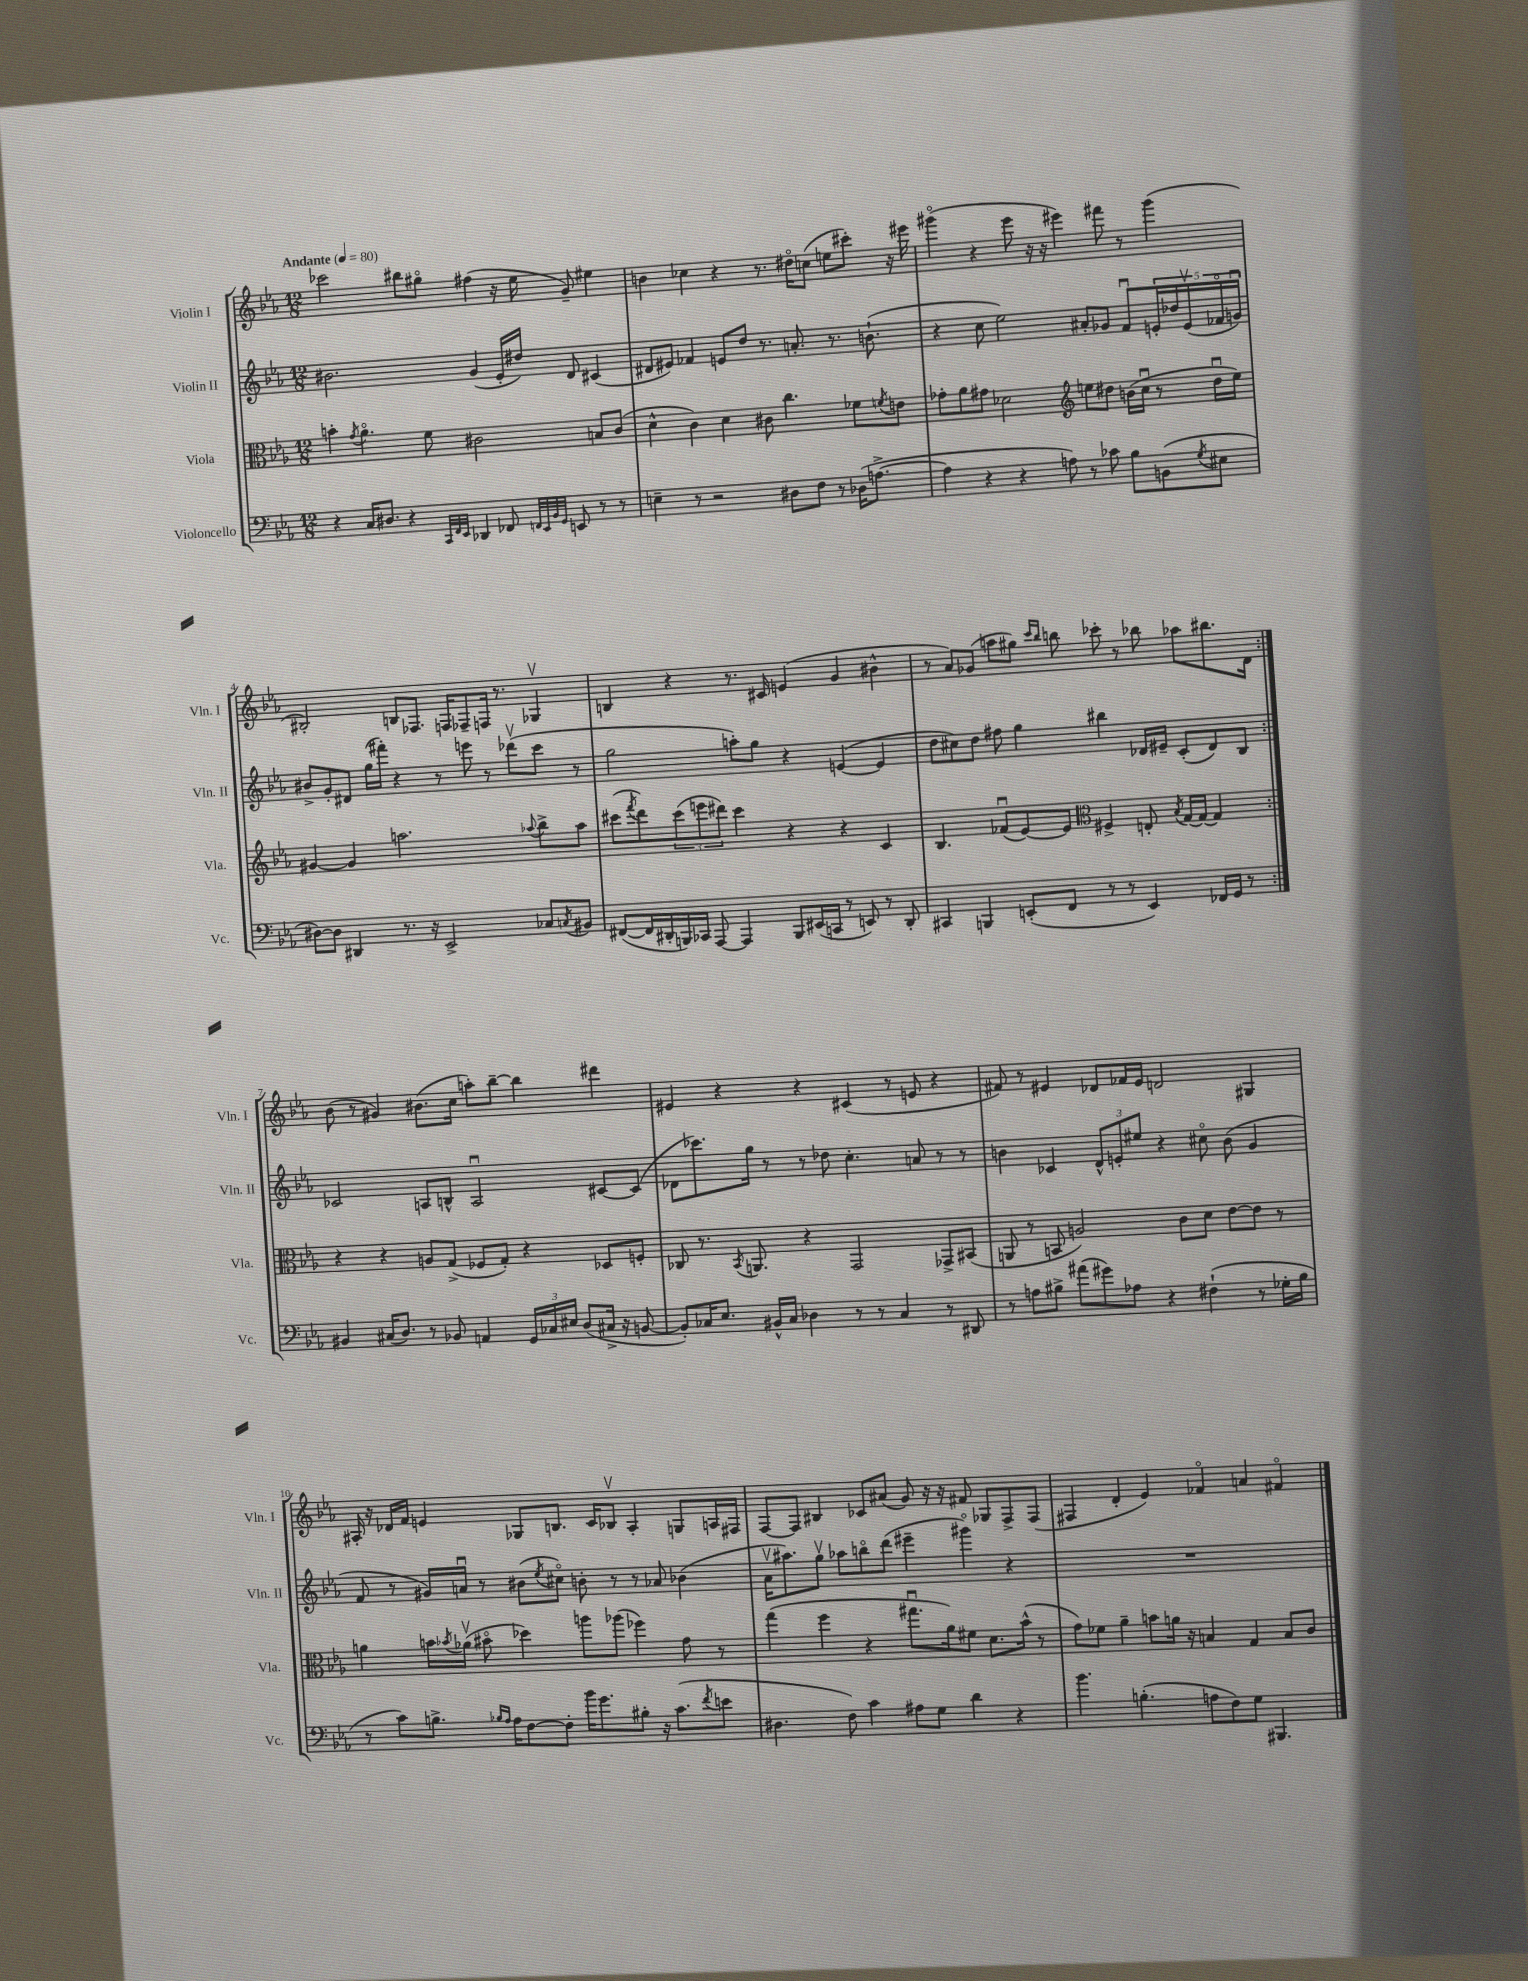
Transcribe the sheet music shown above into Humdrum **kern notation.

**kern	**kern	**kern	**kern
*part4	*part3	*part2	*part1
*staff4	*staff3	*staff2	*staff1
*I"Violoncello	*I"Viola	*I"Violin II	*I"Violin I
*I'Vc.	*I'Vla.	*I'Vln. II	*I'Vln. I
*clefF4	*clefC3	*clefG2	*clefG2
*k[b-e-a-]	*k[b-e-a-]	*k[b-e-a-]	*k[b-e-a-]
*M12/8	*M12/8	*M12/8	*M12/8
*MM80	*MM80	*MM80	*MM80
=1	=1	=1	=1
!	!	!	!LO:TX:a:B:t=Andante
4r	4bn'\	2.b#X\	2ccc-X\
.	8qg/	.	.
16C/KL	4.a-\	.	.
8.D#X/J	.	.	.
4r	.	.	8bb#X\L
.	8f\	.	8gg#X\J
32qqCC/LLL	.	.	.
32qqFF/	.	.	.
32qqEE-/JJJ	.	.	.
4DD-X/	2c#X\	(4g/	(4ff#X\
8FF-X/	.	16e-'/LL	16r
.	.	16dd#X/JJ)	16ee-\
32qqFFn/LLL	.	.	.
32qqEE-/	.	.	.
32qqBB-/	.	.	.
32qqGG/JJJ	.	.	.
8EEn/	.	8d/	8g~/)
8r	8Bn/L	(4c#X/	4ee#X\
8r	(8c#/J	.	.
=2	=2	=2	=2
4En~\	4d^^\	8d#X/L	4bn\
.	.	8e#X/J)	.
8r	4c\)	4f-X/	4cc-X\
2r	.	.	.
.	4d\	8en/L	4r
.	.	8dd/J	.
.	8c#X\	8.r	8.r
8D#X\L	4.cc\	.	.
.	.	8.an'/	16dd#X\KL
8F\J	.	.	(8ccn\J
8r	.	8.r	8een\L
(16D-X\KL	8f-X\L	.	8ccc#X'\J)
[8.An^\J	.	(8.bn`\	.
.	8qfn/	.	.
.	8en\J	.	16r
.	.	.	16eee#X\
=3	=3	=3	=3
4A\]	8g-X'\L	4r	(4ggg#X\
.	8a-\	.	.
4r	8g#X\J	8cc\	4r
.	2d-X\	2ee-\)	.
4r	.	.	8eee-\
.	.	.	16r
.	.	.	16r
8An\)	.	.	4eee#X\)
*	*clefG2	*	*
8r	8een\L	8a#X'/L	.
8c-X\	8dd#X\J	8g-X/J	8fff#X\
8B-\L	(16bn\LL	8fu/L	8r
.	16ccu\JJ	.	.
(8BBn\	8r	20en'/L	(4ggg#\
.	.	20dd-X/	.
.	.	(20ev/	.
8qG/	.	.	.
8E#X\J	16dd#u\LL	.	.
.	.	20f-X/	.
.	16ee\JJ)	.	.
.	.	20gnu/JJ)	.
!!LO:LB:g=z
=4	=4	=4	=4
[8D#X\L)	[4g#X/	8b#X^/L	2B#X'/)
8D#\J]	.	8g'/	.
4DD#X/	4g#/]	8d#X/J	.
.	.	(16gg\LL	.
.	.	16fff#X'\JJ)	.
8.r	2.aan\	4r	8Bn/L
.	.	.	8.F-X/J
16r	.	.	.
2EE-^/	.	8r	.
.	.	.	16Fn/KL
.	.	8eeen\	8F-X~/
.	.	8r	16Fn/Jk
.	.	.	8.r
.	.	(8ddd-Xv\L	.
.	8qqaa-X/	.	.
8C-X/L	8bb-^\L	8ccc\J	4G-Xv/
8qCn/	.	.	.
8BB#X/J	8aa-\J	8r	.
=5	=5	=5	=5
([8FF#X/L	(8ccc#X\L	2gg\	4Bn/
.	8qfff/	.	.
16FF#/L]	8ddd\)	.	.
16DD#X'/	.	.	.
16BBBn/)	(12ccc#\	.	4r
16CC-X/JJ	.	.	.
.	12eeen\	.	.
[8AAA-/	.	.	.
.	12ddd#X\J)	.	.
4AAA-/]	4ccc#\	8aan'\L)	8.r
.	.	8gg\J	.
.	.	.	16c#X/
8BBB/L	4r	4r	(4en/
(16EE#X/L	.	.	.
16CCn/JJ	.	.	.
8r	4r	([4en/	4g/
8EEn/)	.	.	.
8r	4c/	4e/]	4b#X^^\
8DD#'/	.	.	.
=6	=6	=6	=6
4CC#X/	4.B-/	8dd\L	8r
.	.	8cc#X\)	8a-/L)
4BBBn/	.	8dd\J	(8g-X/J
.	(8f-Xu/L	8ff#X\	8aan\L
(8EEn'/L	[8e-/)	4gg\	8gg#X\J)
.	.	.	16qqccc/LL
.	.	.	16qqbb-/JJ
8FF/J	8e-/J]	.	8bbn\
*	*clefC3	*	*
8r	4F#X^/	4bb#X\	8ccc-X'\
8r	.	.	8r
4EE/)	8En'/	16d-X/LL	8bb-X\
.	.	16e#X~/JJ	.
.	8qB-/	.	.
.	[16G/LL	(8c'/L	8aa-X\L
.	16G/JJ_	.	.
16FF-X/LL	4G/]	8d-/)	8.bb#X\
16GG/JJ	.	.	.
8r	.	8B-/J	.
.	.	.	16d\Jk
!!LO:LB:g=z
=7:|!	=7:|!	=7:|!	=7:|!
4BB#X/	4r	2c-X/	(8b-\
.	.	.	8r
(16C#X/KL	4r	.	4g#X/)
8.D/J)	.	.	.
8r	8An/L	8An/L	(8.b#X\L
8BB-X/	(8G^/J	8Bn^^/J	.
.	.	.	16cc\Jk
4AAn/	8F-X/L	2Au/	8aan'\L)
.	8G'/J)	.	[8bb-~\J
24GG/LL	4r	.	4bb-\]
24C-X/	.	.	.
24E#X/JJ	.	.	.
(8D/L	.	.	.
16C#X^/Jk	8D-X/L	[8c#X/L	4ddd#X\
16r	.	.	.
[8BBn/	8Fn'/J	(8c#/J]	.
=8	=8	=8	=8
8BB'/L])	8C-X/	8d-X\L	4e#X/
16C-X/K	8.r	8.ccc-X\)	.
8.E-/J	.	.	.
.	.	.	4r
.	8qBB-/	.	.
.	8.AAn/	16gg\Jk	.
16BB#X^^/LL	.	8r	.
16C-/JJ	.	.	.
4D-X\	4r	8r	4r
.	.	8dd-X\	.
8r	2GG/	4.cc'\	(4c#X/
8r	.	.	.
4C-/	.	.	8r
.	.	8an/	8en/
8r	8GG-X^/L	8r	4r
8DD#X/	(8BB#X/J	8r	.
=9	=9	=9	=9
8r	8AAn/	4bn\	8f#X/)
8An\L	8r	.	8r
8B#X^\J	8BBn/	4c-X/	4e#X/
(8a#X\L	2An/)	.	.
8g#X\)	.	12d^^/L	8d-X/L
.	.	12en'/	.
8A-X\J	.	.	16f-X/L
.	.	12ee#X/J	.
.	.	.	16e#/JJ
4r	.	4r	2dn/
.	8c\L	.	.
(4F#X`\	8d\J	8cc#X\	.
.	[8e-\L	(8b\	.
8r	8e-\J]	4g/	4G#X/
16G-X'\LL	8r	.	.
16B#\JJ	.	.	.
!!LO:LB:g=z
=10	=10	=10	=10
8r	4an\	8f/	16A#X'/
.	.	.	16r
8c\L)	.	8r	16d-X/LL
.	.	.	16f/JJ
8.Bn^\J	16bn\LL	16g#X/LL)	4en/
.	8qb-X/	.	.
.	(16a-Xv\JJ	16anu/JJ	.
.	8b#X\	8r	.
16qqB-X/LL	.	.	.
16qqA-/JJ	.	.	.
16A-\KL	.	.	.
[8F\	4dd-X\)	(8b#X\L	8G-X/L
.	.	8qee-/	.
8F'\J]	.	8cc#X\J)	8.Bn/J
16b-\KL	8aan\L	8bn'\	.
8.g\	.	.	16c/KL
.	(8aa-X\J	8r	8B-Xv/J
8B#X'\J	4ff-X\)	8r	4A#'/
16r	.	8a-X/	.
(8.c\L	.	.	.
.	8g\	(4b-X\	8Gn/L
8qf/	.	.	.
8en\J	8r	.	16An/L
.	.	.	16F#X/JJ
=11	=11	=11	=11
4.D#X\	(4gg\	16a-v\KL	[8F/L
.	.	8.aa#X\)	.
.	.	.	8F/J]
.	4ff\	8ggv\J	4B#X/
8F\)	.	8aa-X\L	.
4c\	4r	8bbn\	8c-X/L
.	.	(8ddd\J	(8a#X/J
8A#X\L	8.gg#Xu\L	4eee#X~\	8g/)
8G\J	.	.	16r
.	16a-\k)	.	16r
4d\	8f#X\J	4ggg#X\)	8f#X/
.	8.d\L	.	8G-X/L
4r	.	4r	8F^/
.	(16b-^^\Jk	.	.
.	8r	.	(8F/J
=12	=12	=12	=12
4.b-\	8g\L)	1.r	4F#X/
.	8f-X\J	.	.
.	4a-~\	.	4d'/
(4.Bn'\	.	.	.
.	8bn\L	.	4e-/)
.	16an\Jk	.	.
.	16r	.	.
8An\L	4Bn/	.	4f-X/
8F\)	.	.	.
8G\J	4G/	.	4an/
4.BBB#X/	.	.	.
.	8B/L	.	4f#X/
.	8c/J	.	.
==	==	==	==
*-	*-	*-	*-
